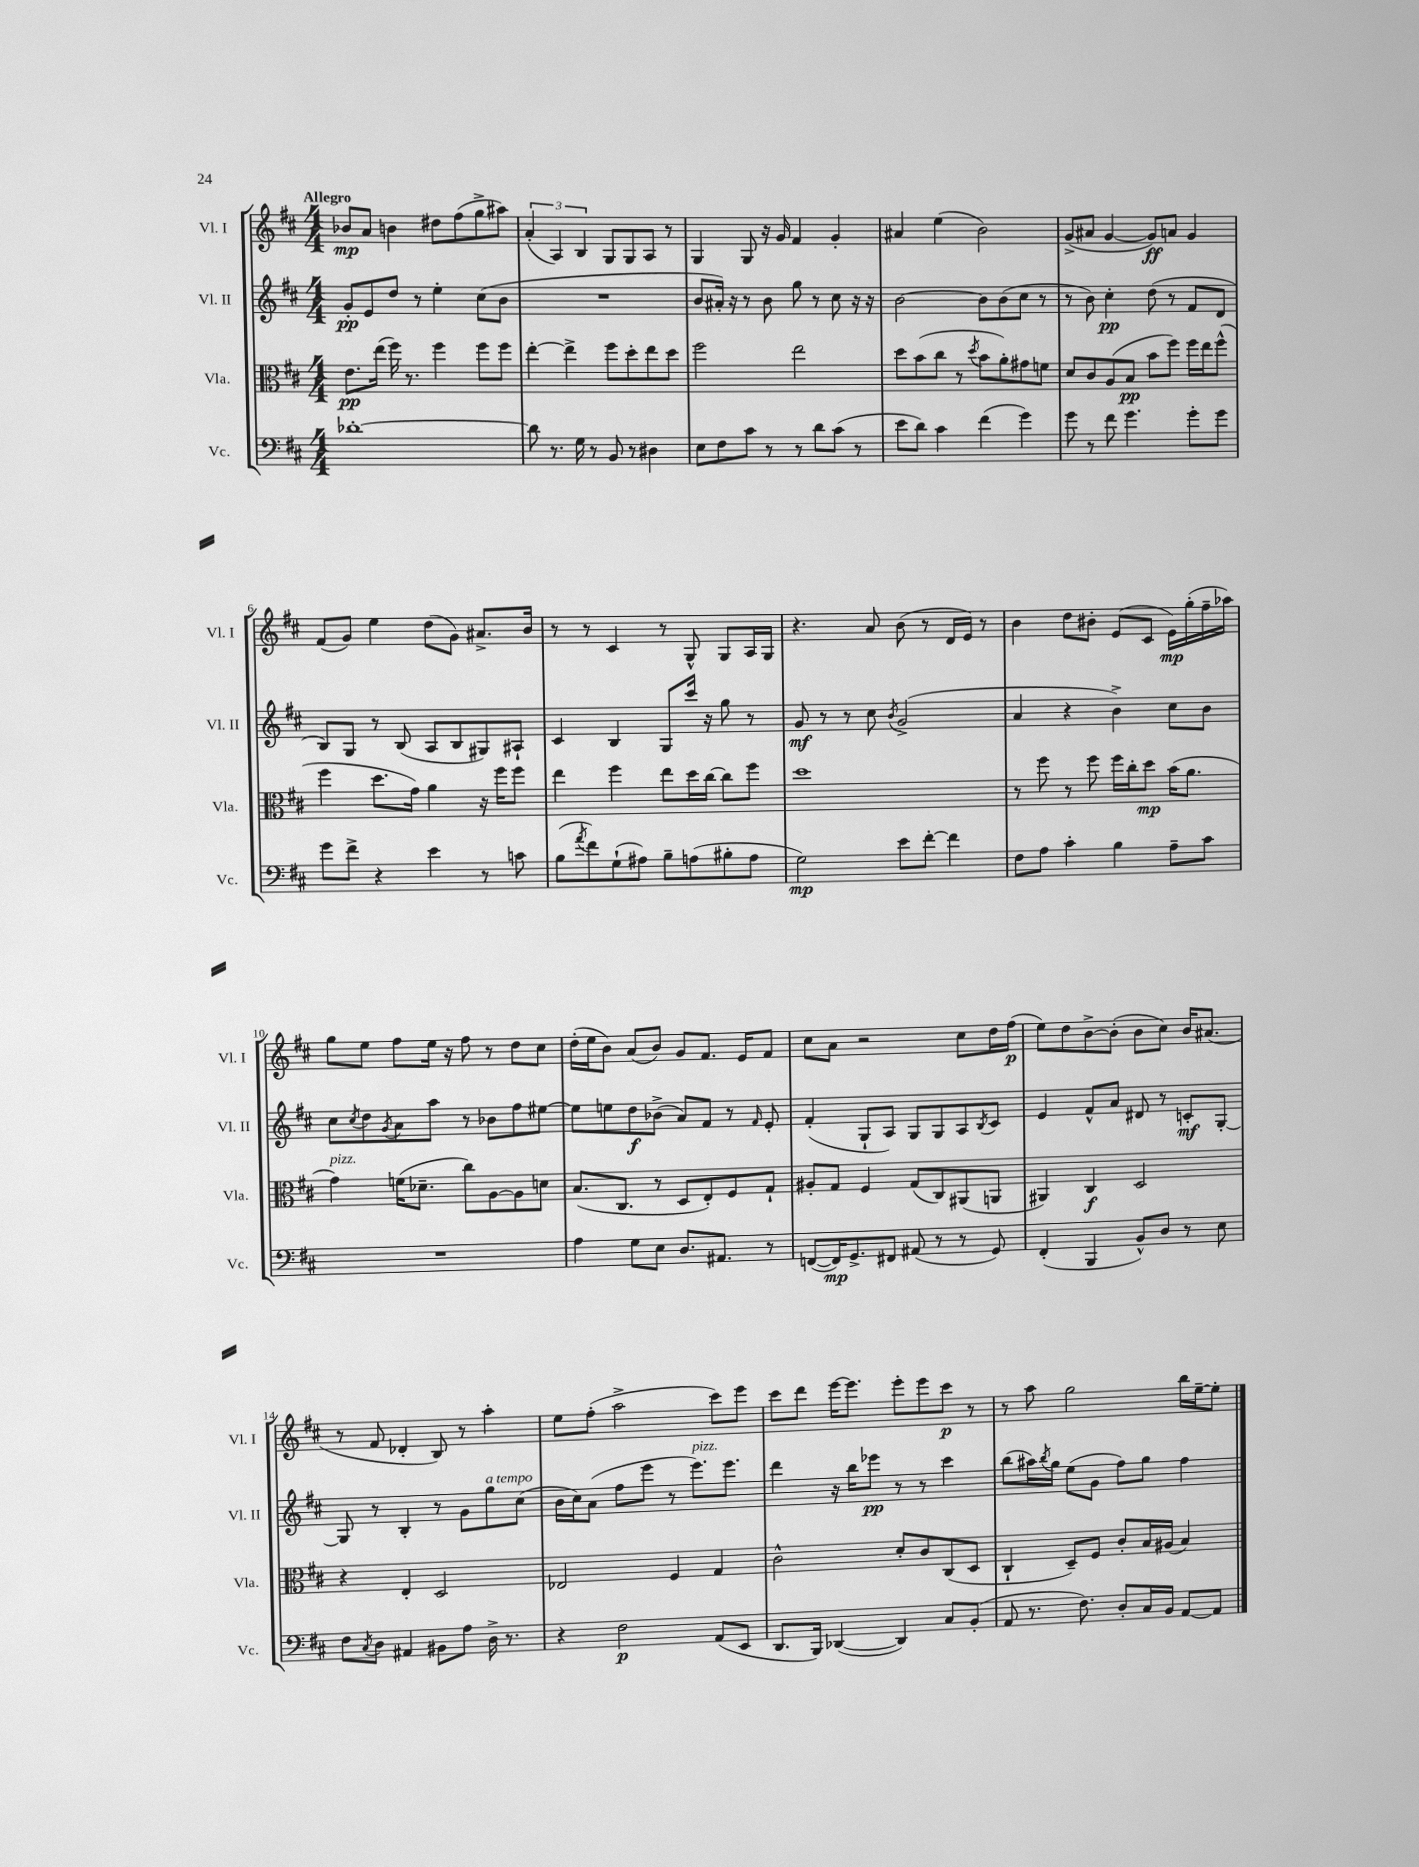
<<
\new StaffGroup <<
\new Staff = "s0" \with { instrumentName = "Vl. I" shortInstrumentName = "Vl. I" } {
    \clef treble \key d \major \numericTimeSignature \time 4/4 \tempo "Allegro"
    bes'8\mp a'8 b'4 dis''8 fis''8( g''8-> ais''8) |
    \tuplet 3/2 { a'4-.( a4) b4 } g8 g8 a8 r8 |
    g4 g8 r16 g'16 fis'4 g'4-. |
    ais'4 e''4( b'2) |
    g'8->( ais'8 g'4~ g'8\ff) a'8 g'4 |
    fis'8( g'8) e''4 d''8( g'8) ais'8.-> b'16 |
    r8 r8 cis'4 r8 g8-^ g8 a16 g16 |
    r4. a'8 b'8( r8 d'16 e'16) r8 |
    b'4 d''8 bis'8-. e'8( cis'8 e'16\mp) g''16-.( fis''16-- aes''16) |
    g''8 e''8 fis''8 e''16 r16 fis''8 r8 d''8 cis''8 |
    d''16-.( e''16 b'8) a'8( b'8) g'8 fis'8. e'16 fis'8 |
    cis''8 a'8 r2 cis''8 d''16 fis''16\p( |
    e''8) d''8 b'8~-> b'8-.( b'8 cis''8) b'16 ais'8.( |
    r8 fis'8 des'4-. b8) r8 a''4-. |
    e''8 fis''8-.( a''2-> cis'''8) e'''8 |
    cis'''8 d'''8 e'''16~ e'''8. e'''8-. e'''8 cis'''8\p r8 |
    r8 a''8 g''2 b''16 e''16~-- e''8-. \bar "|." |
}
\new Staff = "s1" \with { instrumentName = "Vl. II" shortInstrumentName = "Vl. II" } {
    \clef treble \key d \major \numericTimeSignature \time 4/4
    g'8-.\pp e'8 d''8 r8 e''4-. cis''8( b'8 |
    R1 |
    b'8 ais'16-.) r16 r8 b'8 g''8 r8 cis''8 r16 r16 |
    b'2~ b'8 b'8( cis''8 r8 |
    r8 b'8) cis''4-.\pp d''8( r8 fis'8 d'8 |
    b8) g8 r8 b8( a8 b8 gis8) ais8-! |
    cis'4 b4 g8 cis'''16 r16 g''8 r8 |
    g'8\mf r8 r8 cis''8 \acciaccatura { b'8 } g'2->( |
    a'4 r4 b'4->) cis''8 b'8 |
    cis''8 \acciaccatura { cis''8 } d''8 \acciaccatura { g'8 } a'8 a''8 r8 bes'8 fis''8 eis''8~ |
    eis''8 e''8 d''8\f bes'8->( a'8) fis'8 r8 \grace { fis'16 } e'8-. |
    fis'4-.( g8-! a8) g8 g8 a8 \acciaccatura { b8 } cis'8 |
    e'4 fis'8-^ a'8 dis'8 r8 c'8-.\mf g8~-. |
    g8 r8 b4-. r8 g'8 g''8^\markup { \italic "a tempo" } cis''8( |
    b'16 cis''16) a'8( fis''8 e'''8 r8 e'''8.^\markup { \italic "pizz." }) e'''8. |
    d'''4 r16 b''16 ees'''8\pp r8 r8 cis'''4 |
    b''8( ais''16) \acciaccatura { b''8 } g''16 e''8( g'8 fis''8) g''8 fis''4 \bar "|." |
}
\new Staff = "s2" \with { instrumentName = "Vla." shortInstrumentName = "Vla." } {
    \clef alto \key d \major \numericTimeSignature \time 4/4
    e'8.\pp e''16( fis''16) r8. fis''4 fis''8 fis''8 |
    e''4~-. e''4-> fis''8 d''8-. e''8 d''8 |
    fis''2 e''2 |
    d''8 b'8( cis''8 r8 \acciaccatura { d''8 } b'8 a'8-.) gis'8 f'8 |
    d'8 cis'8 a8( b8\pp b'8 fis''8) fis''16 e''16 fis''8-^( |
    fis''4 d''8. g'16) a'4 r16 fis''16 fis''8 |
    e''4 fis''4 e''8 d''16 cis''16~ cis''8 fis''8 |
    d''1 |
    r8 fis''8 r8 fis''8 fis''16 cis''16-. d''8\mp b'16( a'8. |
    g'4^\markup { \italic "pizz." }) f'16( des'8.-- cis''8) a8~ a8 d'8 |
    b8.( cis8. r8 d8 e8-.) fis8 g8-! |
    ais8-. g8 fis4 g8( cis8) ais,8( a,8 |
    ais,4) cis4\f d2 |
    r4 e4-. d2 |
    ees2 fis4 g4 |
    cis'2-^ d'8-. cis'8 cis8( d8 |
    cis4-! d8--) fis8 cis'8-. b16 ais16( b4) \bar "|." |
}
\new Staff = "s3" \with { instrumentName = "Vc." shortInstrumentName = "Vc." } {
    \clef bass \key d \major \numericTimeSignature \time 4/4
    des'1~-. |
    des'8 r8. g16 r8 b,8 r8 dis4 |
    e8 fis8 cis'8 r8 r8 d'8 cis'8( r8 |
    e'8 d'8) cis'4 fis'4( g'4) |
    g'8 r8 fis'8 g'4. g'8-. g'8 |
    g'8 fis'8-> r4 e'4 r8 c'8 |
    b8( \acciaccatura { a'8 } fis'8) g8-!( ais8) b8-- a8( bis8-. a8 |
    g2\mp) e'8 fis'8~-. fis'4 |
    fis8 a8 cis'4-. b4 a8-- cis'8 |
    R1 |
    a4 g8 e8 d8. ais,8. r8 |
    f,8~( f,16\mp) g,8.-> fis,8 ais,8( r8 r8 g,8) |
    fis,4-.( b,,4 b,8-^) d8 r8 e8 |
    fis8 \acciaccatura { cis8 } d8 ais,4 bis,8 a8 d16-> r8. |
    r4 fis2\p a,8( e,8 |
    d,8. b,,16) des,4~( des,4) cis8 b,8-.( |
    a,8 r8. fis8.) d8-. cis16 b,16 a,8~ a,8 \bar "|." |
}
>>
>>
